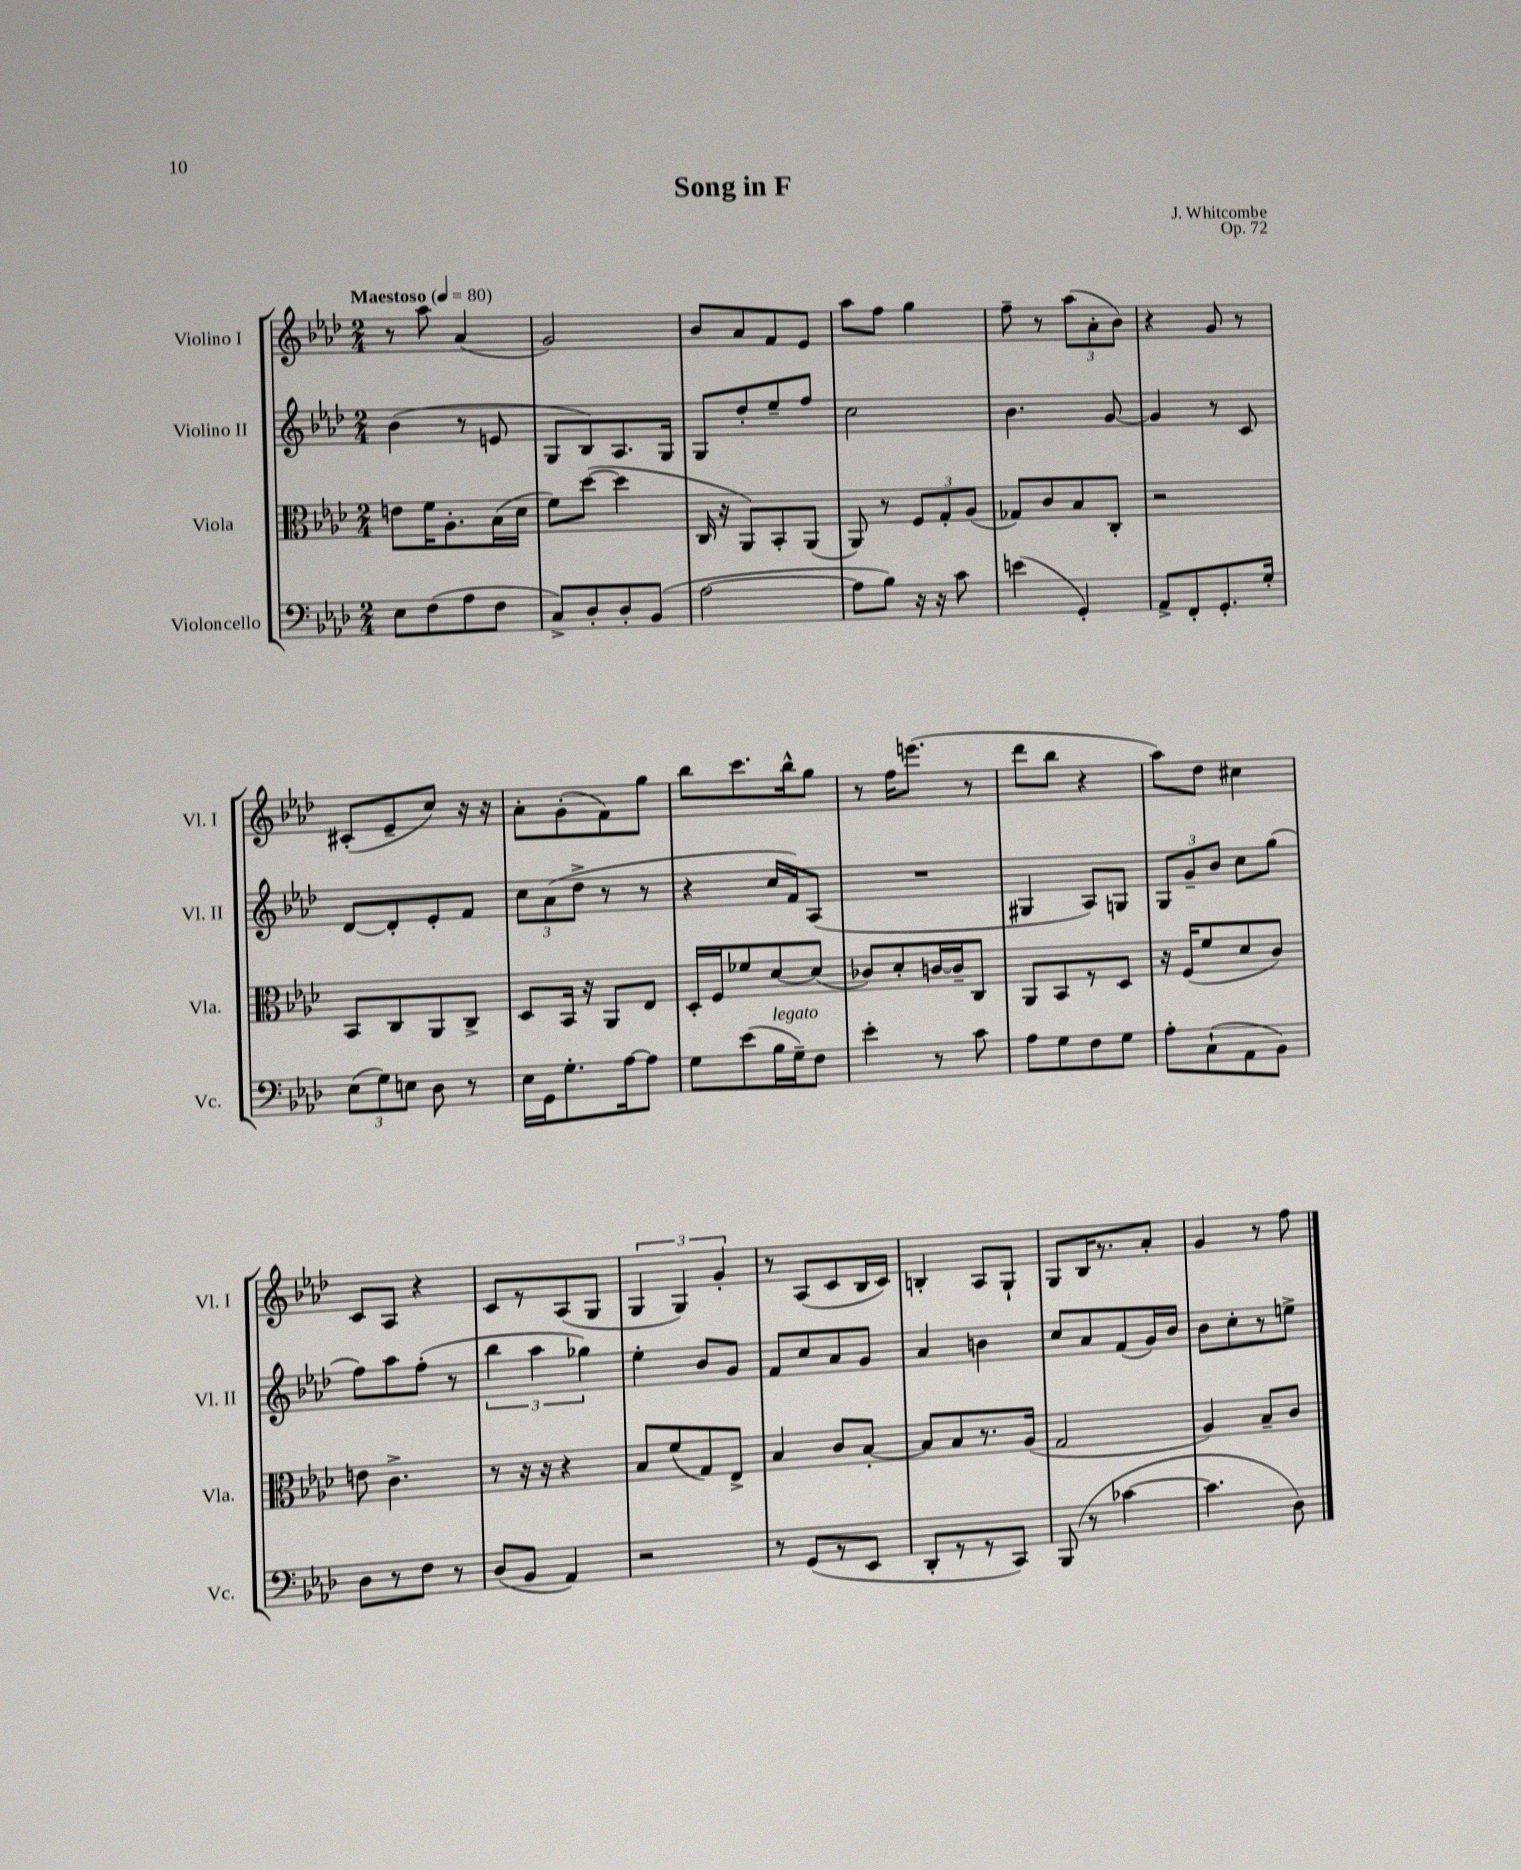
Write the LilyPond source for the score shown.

\header { title = "Song in F" composer = "J. Whitcombe" opus = "Op. 72" }
<<
\new StaffGroup <<
\new Staff = "s0" \with { instrumentName = "Violino I" shortInstrumentName = "Vl. I" } {
    \clef treble \key aes \major \numericTimeSignature \time 2/4 \tempo "Maestoso" 4 = 80
    \autoBeamOff r8 aes''8 aes'4( |
    g'2) |
    bes'8[ aes'8 f'8 ees'8] |
    aes''8[ f''8] g''4 |
    f''8-- r8 \tuplet 3/2 { aes''8[( aes'8-. bes'8]) } |
    r4 g'8 r8 |
    cis'8[-.( ees'8-- c''8]) r16 r16 |
    aes'8[-. g'8-.( f'8) g''8] |
    bes''8[ c'''8. bes''16-^ g''8] |
    r8 f''16[ e'''8.]( r8 |
    des'''8[ bes''8] r4 |
    aes''8[) des''8] cis''4 |
    c'8[ aes8] r4 |
    c'8[ r8 aes8( g8] |
    \tuplet 3/2 { g4 g4) g'4-. } |
    r8 aes8[( c'8 bes16 c'16]) |
    b4-. aes8[ g8]-! |
    g8[ bes16 r8. aes'8]-. |
    g'4 r8 f''8 \bar "|." |
}
\new Staff = "s1" \with { instrumentName = "Violino II" shortInstrumentName = "Vl. II" } {
    \clef treble \key aes \major \numericTimeSignature \time 2/4
    \autoBeamOff bes'4( r8 e'8 |
    g8[ bes8) aes8. g16] |
    g8[ des''8-. ees''8-- f''8] |
    c''2 |
    bes'4. g'8~ |
    g'4 r8 c'8 |
    des'8[~ des'8-. ees'8-. f'8] |
    \tuplet 3/2 { c''8[ aes'8( des''8]-> } r8 r8 |
    r4 c''16[ f'16) aes8]( |
    R2 |
    gis4 aes8[) g8] |
    \tuplet 3/2 { g8[ g'8-- bes'8] } c''8[ g''8]( |
    f''8[) aes''8 f''8]-.( r8 |
    \tuplet 3/2 { bes''4 aes''4 ges''4) } |
    ees''4-. bes'8[ g'8] |
    f'8[ c''8 aes'8 g'8] |
    aes'4 b'4 |
    c''8[ aes'8 f'8( g'16) bes'16] |
    bes'8[ c''8-. r8 e''8]-> \bar "|." |
}
\new Staff = "s2" \with { instrumentName = "Viola" shortInstrumentName = "Vla." } {
    \clef alto \key aes \major \numericTimeSignature \time 2/4
    \autoBeamOff e'8[ f'16 aes8.-. bes16( des'16] |
    f'8[) des''8]~( des''4 |
    c16 r16 aes,8[) bes,8-. aes,8]( |
    aes,8) r8 \tuplet 3/2 { f8[ g8-. aes8]( } |
    ges8[) c'8 bes8 c8]-. |
    r2 |
    bes,8[ c8 aes,8 c8]-> |
    des8[ bes,16] r16 aes,8[ ees8] |
    des16[-. f16 fes'8 des'8~ des'8]( |
    ces'8[) des'8-. c'16~ c'16-- c8] |
    aes,8[ bes,8 r8 des8] |
    r16 f16[( f'8 des'8 c'8]) |
    e'8 c'4.-> |
    r8 r16 r16 r4 |
    bes8[ f'8( g8) ees8]-> |
    bes4 c'8[ bes8]~-. |
    bes8[ bes8 r8. aes16]( |
    g2 |
    aes4) bes8[-- c'8] \bar "|." |
}
\new Staff = "s3" \with { instrumentName = "Violoncello" shortInstrumentName = "Vc." } {
    \clef bass \key aes \major \numericTimeSignature \time 2/4
    \autoBeamOff ees8[ f8( aes8 f8] |
    c8[->) des8-. des8-. bes,8]( |
    aes2~ |
    aes8[ bes8]) r16 r16 c'8 |
    e'4( g,4-.) |
    aes,8[-> f,8-. g,8.-. g16]-. |
    \tuplet 3/2 { ees8[( g8) e8] } des8 r8 |
    ees16[ g,16 g8.-. aes16~ aes8] |
    g8[ ees'8( bes16^\markup { \italic "legato" } g16--) f8] |
    ees'4-. r8 c'8 |
    aes8[ g8 f8 g8] |
    aes8[-. c8-!( aes,8 bes,8]) |
    des8[ r8 f8] r8 |
    des8[( bes,8] aes,4) |
    r2 |
    r8 g,8[( r8 ees,8] |
    des,8[-. r8 r8 c,8]) |
    bes,,8( r8 ces'4~ |
    ces'4. des8) \bar "|." |
}
>>
>>
\layout { \context { \Score \remove "Bar_number_engraver" } }
